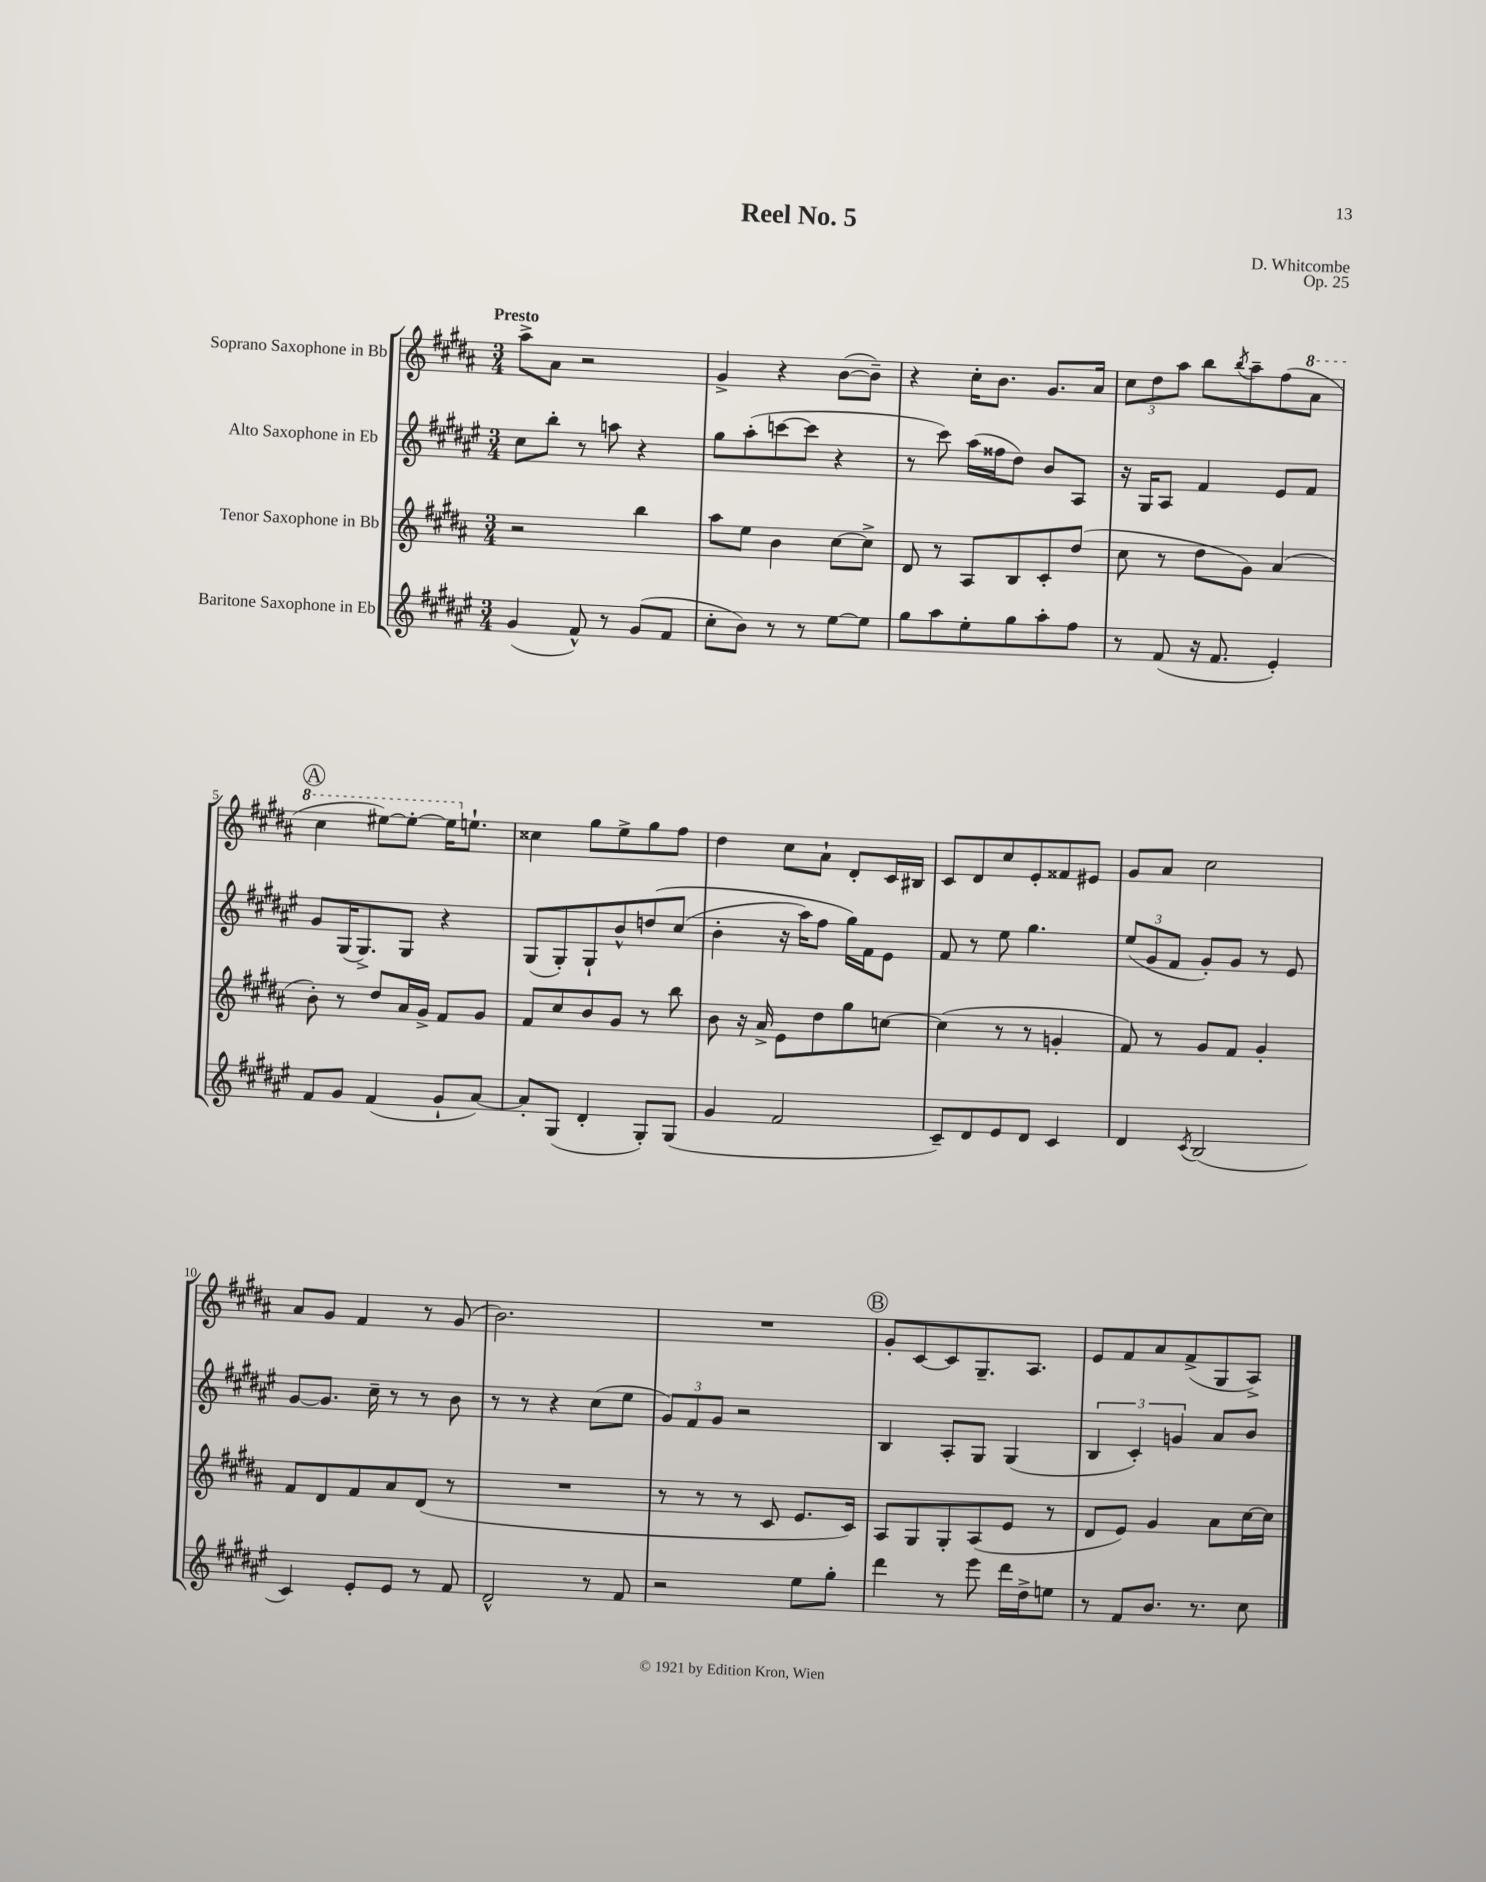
\header { title = "Reel No. 5" composer = "D. Whitcombe" opus = "Op. 25" }
<<
\new StaffGroup <<
\new Staff = "s0" \with { instrumentName = "Soprano Saxophone in Bb" } {
    \clef treble \key b \major \numericTimeSignature \time 3/4 \tempo "Presto"
    ais''8-> ais'8 r2 |
    gis'4-> r4 b'8~( b'8--) |
    r4 cis''16-. b'8. gis'8. ais'16 |
    \tuplet 3/2 { cis''8 dis''8 ais''8 } b''8 \acciaccatura { b''8 } ais''8-- fis''8( \ottava #1 ais''8 |
    \mark \markup { \circle "A" } cis'''4 eis'''8~) eis'''8~-. eis'''16 \ottava #0 e''!8.-! |
    cisis''4 gis''8 e''8-> gis''8 fis''8 |
    dis''4 cis''8 ais'8-! dis'8-. cis'16 bis16 |
    cis'8 dis'8 cis''8 e'8-. fisis'8 eis'8 |
    gis'8 ais'8 cis''2 |
    ais'8 gis'8 fis'4 r8 gis'8( |
    b'2.) |
    R2. |
    \mark \markup { \circle "B" } gis'8-. cis'8~ cis'8 gis8.-- ais8. |
    e'8 fis'8 ais'8 fis'8->( gis8 ais8->) \bar "|." |
}
\new Staff = "s1" \with { instrumentName = "Alto Saxophone in Eb" } {
    \clef treble \key fis \major \numericTimeSignature \time 3/4
    cis''8 b''8-. r8 a''8 r4 |
    gis''8 ais''8-.( c'''8~ c'''8 r4 |
    r8 cis'''8) ais''16( fisis''16 dis''8) b'8 ais8 |
    r16 gis16 ais8 fis'4 eis'8 fis'8 |
    \mark \markup { \circle "A" } gis'8 gis16( gis8.->) gis8 r4 |
    gis8( gis8-.) gis8-! b'8-^ d''8\( cis''8( |
    b'4-. r16 ais''16) fis''8 gis''16\) fis'16 eis'8 |
    fis'8 r8 eis''8 gis''4. |
    \tuplet 3/2 { eis''8( gis'8 fis'8 } gis'8-.) gis'8 r8 eis'8 |
    gis'8~ gis'8. cis''16-- r8 r8 b'8 |
    r8 r8 r4 cis''8( eis''8 |
    \tuplet 3/2 { gis'8) fis'8 gis'8 } r2 |
    \mark \markup { \circle "B" } b4 ais8-. gis8 gis4( |
    \tuplet 3/2 { b4 cis'4-.) g'4 } ais'8 b'8 \bar "|." |
}
\new Staff = "s2" \with { instrumentName = "Tenor Saxophone in Bb" } {
    \clef treble \key b \major \numericTimeSignature \time 3/4
    r2 b''4 |
    ais''8 e''8 b'4 cis''8~ cis''8-> |
    dis'8 r8 ais8 b8 cis'8-. dis''8( |
    cis''8 r8 dis''8 gis'8) ais'4( |
    \mark \markup { \circle "A" } b'8-.) r8 dis''8 ais'16 gis'16-> fis'8 gis'8 |
    fis'8 cis''8 b'8 gis'8 r8 b''8 |
    b'8 r16 ais'16-> e'8 dis''8 gis''8 c''8~ |
    c''4( r8 r8 g'4-. |
    fis'8) r8 gis'8 fis'8 gis'4-. |
    fis'8 dis'8 fis'8 ais'8 dis'8( r8 |
    R2. |
    r8 r8 r8 cis'8 e'8. cis'16) |
    \mark \markup { \circle "B" } ais8 gis8 gis8-. ais8( e'8 r8 |
    dis'8 e'8) gis'4 ais'8 cis''16~ cis''16 \bar "|." |
}
\new Staff = "s3" \with { instrumentName = "Baritone Saxophone in Eb" } {
    \clef treble \key fis \major \numericTimeSignature \time 3/4
    gis'4( fis'8-^) r8 gis'8( fis'8 |
    cis''8-. b'8) r8 r8 eis''8~ eis''8 |
    gis''8 ais''8 eis''8-. gis''8 ais''8-. fis''8 |
    r8 fis'8( r16 fis'8. eis'4-.) |
    \mark \markup { \circle "A" } fis'8 gis'8 fis'4( gis'8-! ais'8~) |
    ais'8-. gis8( dis'4-. gis8-.) gis8( |
    gis'4 fis'2 |
    cis'8--) dis'8 eis'8 dis'8 cis'4 |
    dis'4 \acciaccatura { cis'8 } b2( |
    cis'4) eis'8-. eis'8 r8 fis'8 |
    dis'2-^ r8 fis'8 |
    r2 eis''8 gis''8-. |
    \mark \markup { \circle "B" } dis'''4 r8 eis'''8 dis'''16 dis''16-> e''8 |
    r8 fis'8 b'8. r8. cis''8 \bar "|." |
}
>>
>>
